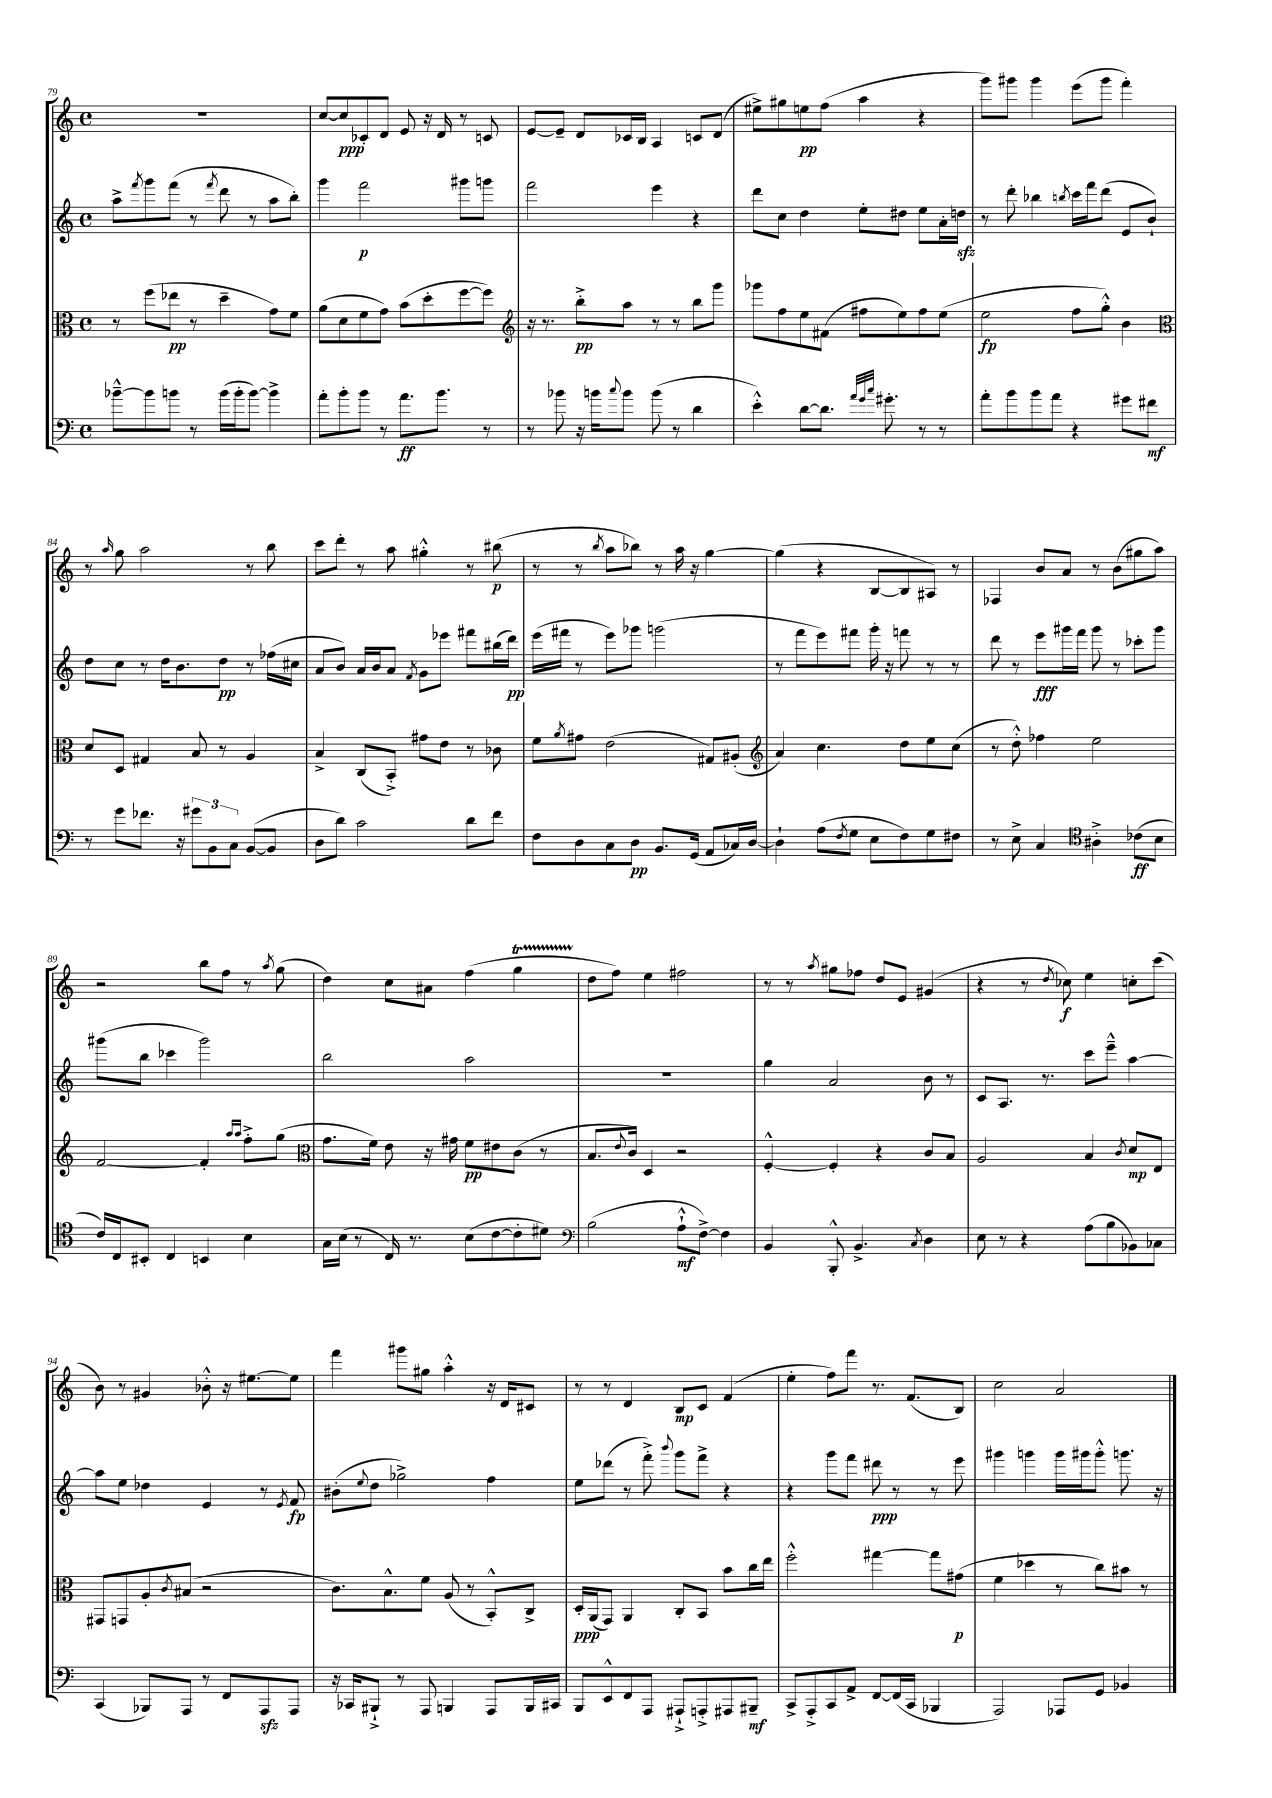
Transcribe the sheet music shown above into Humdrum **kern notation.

**kern	**dynam	**kern	**dynam	**kern	**dynam	**kern	**dynam
*part4	*part4	*part3	*part3	*part2	*part2	*part1	*part1
*staff4	*staff4	*staff3	*staff3	*staff2	*staff2	*staff1	*staff1
*clefF4	*	*clefC3	*	*clefG2	*	*clefG2	*
*k[]	*	*k[]	*	*k[]	*	*k[]	*
*M4/4	*	*M4/4	*	*M4/4	*	*M4/4	*
*met(c)	*	*met(c)	*	*met(c)	*	*met(c)	*
=79	=79	=79	=79	=79	=79	=79	=79
[8b-X~^^\L	.	8r	.	8aa^\L	.	1r	.
.	.	.	.	8qfff/	.	.	.
8b-\]	.	(8ff\L	.	8ggg\	.	.	.
8bn\J	.	8ee-X\J	pp	(8fff\J	.	.	.
8r	.	8r	.	8r	.	.	.
.	.	.	.	8qfff/	.	.	.
(16b\LL	.	4dd~\	.	8ddd\	.	.	.
16b'\J	.	.	.	.	.	.	.
[8b\J)	.	.	.	8r	.	.	.
4b^\]	.	8g\L)	.	8aa\L	.	.	.
.	.	8f\J	.	8bb'\J)	.	.	.
=80	=80	=80	=80	=80	=80	=80	=80
8a'\L	.	(8a\L	.	4ggg\	.	[8cc/L	.
8b'\	.	8d\	.	.	.	8cc/]	ppp
8b\J	.	8f\	.	2fff\	p	8c-X'/	.
8r	.	8g\J)	.	.	.	8d/J	.
8.a\L	ff	(8b\L	.	.	.	8e/	.
.	.	8dd'\	.	.	.	16r	.
8.b\J	.	.	.	.	.	16d/	.
.	.	[8ff\	.	8ggg#X\L	.	8r	.
8r	.	8ff\J])	.	8gggn\J	.	8cn/	.
=81	=81	=81	=81	=81	=81	=81	=81
*	*	*clefG2	*	*	*	*	*
8r	.	16r	.	2fff\	.	[8e/L	.
.	.	8.r	.	.	.	.	.
8b-X\	.	.	.	.	.	8e~/J]	.
16r	.	8bb'^\L	pp	.	.	8d/L	.
16bn\KL	.	.	.	.	.	.	.
8qqcc/	.	.	.	.	.	.	.
8b\J	.	8aa\J	.	.	.	16c-X/L	.
.	.	.	.	.	.	16B/JJ	.
(8b\	.	8r	.	4eee\	.	4A/	.
8r	.	8r	.	.	.	.	.
4d\	.	8bb\L	.	4r	.	8cn/L	.
.	.	8ggg\J	.	.	.	(8d/J	.
=82	=82	=82	=82	=82	=82	=82	=82
4e'^^\)	.	8ggg-X\L	.	8ddd\L	.	8ee#X^\L)	.
.	.	8ff\	.	8cc\J	.	8gg#X\	.
[8d\L	.	8ee\	.	4dd\	.	8een\	pp
8.d\J]	.	(8f#X\J	.	.	.	(8ff\J	.
.	.	8ff#X\L	.	8ee'\L	.	4aa\	.
32qqa/LLL	.	.	.	.	.	.	.
32qqg/	.	.	.	.	.	.	.
32qqcc/JJJ	.	.	.	.	.	.	.
8.g#X'\	.	.	.	.	.	.	.
.	.	8ee\)	.	8dd#X\J	.	.	.
8r	.	8ff#\	.	8ee\L	.	4r	.
8r	.	(8ee\J	.	16a'\L	.	.	.
.	.	.	.	16ddnzz\JJ	.	.	.
=83	=83	=83	=83	=83	=83	=83	=83
8a'\L	.	2ee\	fp	8r	.	8ggg\L)	.
8b\	.	.	.	8ddd'\	.	8ggg#X\J	.
8b\	.	.	.	4bb-X\	.	4ggg#\	.
8a\J	.	.	.	.	.	.	.
.	.	.	.	8qbbn/	.	.	.
4r	.	8ff\L	.	16ccc\LL	.	(8eee\L	.
.	.	.	.	16fff\J	.	.	.
.	.	8gg'^^\J)	.	(8ddd\J	.	8ggg#\J	.
8g#X\L	.	4b\	.	8e/L	.	4fff'\)	.
8f#X\J	mf	.	.	8b`/J)	.	.	.
!!LO:LB:g=z
=84	=84	=84	=84	=84	=84	=84	=84
*	*	*clefC3	*	*	*	*	*
8r	.	8d/L	.	8dd\L	.	8r	.
.	.	.	.	.	.	16qqaa/	.
8g\L	.	8D/J	.	8cc\J	.	8gg\	.
8.f-X\J	.	4G#X/	.	8r	.	2aa\	.
.	.	.	.	16dd\KL	.	.	.
16r	.	.	.	8.b\	.	.	.
12g#X\L	.	8B/	.	.	.	.	.
12BB\	.	.	.	.	.	.	.
.	.	8r	.	8dd\J	pp	.	.
12C\J	.	.	.	.	.	.	.
([8BB/L	.	4A/	.	8r	.	8r	.
8BB/J]	.	.	.	(16ff-X\LL	.	8bb\	.
.	.	.	.	16cc#X\JJ	.	.	.
=85	=85	=85	=85	=85	=85	=85	=85
8D\L	.	4B^/	.	8a/L	.	8ccc\L	.
8d\J)	.	.	.	8b/J)	.	8ddd'\J	.
2c\	.	(8C/L	.	16a/LL	.	8r	.
.	.	.	.	16b/J	.	.	.
.	.	8BB'^/J)	.	8a/J	.	8aa\	.
.	.	.	.	8qf/	.	.	.
.	.	8g#X\L	.	8g\L	.	4gg#X'^^\	.
.	.	8e\J	.	8eee-X\J	.	.	.
8d\L	.	8r	.	8fff#X\L	.	8r	.
8f\J	.	8c-X\	.	(16bb#X\L	.	(8bb#X\	p
.	.	.	.	16ddd\JJ)	pp	.	.
=86	=86	=86	=86	=86	=86	=86	=86
8F\L	.	8f\L	.	(16eee\LL	.	8r	.
.	.	.	.	16fff#X\JJ	.	.	.
.	.	8qa/	.	.	.	.	.
8D\	.	8g#X\J	.	8r	.	8r	.
.	.	.	.	.	.	8qbb/	.
8C\	.	(2e\	.	8eee\L)	.	8aa\L	.
8D\J	pp	.	.	8ggg-X\J	.	8bb-X\J)	.
8.BB/L	.	.	.	(2gggn\	.	8r	.
.	.	.	.	.	.	16aa\	.
(16GG/Jk	.	.	.	.	.	16r	.
8AA/L	.	8G#X/L)	.	.	.	[4gg\	.
16C-X/L)	.	(8A#X'/J	.	.	.	.	.
[16D/JJ	.	.	.	.	.	.	.
=87	=87	=87	=87	=87	=87	=87	=87
*	*	*clefG2	*	*	*	*	*
4D`\]	.	4a/)	.	8r	.	(4gg\]	.
.	.	.	.	8fff\L	.	.	.
(8A\L	.	4.cc\	.	8eee\)	.	4r	.
8qF/	.	.	.	.	.	.	.
8G\J	.	.	.	8fff#X\J	.	.	.
8E\L	.	.	.	16ggg'\	.	[8B/L	.
.	.	.	.	16r	.	.	.
8F\)	.	8dd\L	.	8fffn\	.	8B/]	.
8G\	.	8ee\	.	8r	.	8A#X/J)	.
8F#X\J	.	(8cc\J	.	8r	.	8r	.
=88	=88	=88	=88	=88	=88	=88	=88
8r	.	8r	.	8ddd\	.	4F-X/	.
8E^\	.	8dd'^^\)	.	8r	.	.	.
4C/	.	4ff-X\	.	8eee\L	fff	8b/L	.
.	.	.	.	16ggg#X\L	.	8a/J	.
.	.	.	.	16fff\JJ	.	.	.
*clefC4	*	*	*	*	*	*	*
4A#X'^\	.	2ee\	.	8ggg#\	.	8r	.
.	.	.	.	8r	.	(8b\L	.
(8c-X\L	ff	.	.	8ccc-X'\L	.	8gg#X\	.
8B\J	.	.	.	8ggg#\J	.	8aa\J)	.
!!LO:LB:g=z
=89	=89	=89	=89	=89	=89	=89	=89
16c/LL)	.	[2f/	.	(8ggg#X\L	.	2r	.
16C/J	.	.	.	.	.	.	.
8BB#X'/J	.	.	.	8bb\J	.	.	.
4C/	.	.	.	4ccc-X\	.	.	.
4BBn/	.	4f'/]	.	2ggg#\)	.	8bb\L	.
.	.	.	.	.	.	8ff\J	.
.	.	16qqaa/LL	.	.	.	.	.
.	.	16qqaa/JJ	.	.	.	.	.
4B\	.	8ff'^\L	.	.	.	8r	.
.	.	.	.	.	.	8qaa/	.
.	.	(8gg\J	.	.	.	(8gg\	.
=90	=90	=90	=90	=90	=90	=90	=90
*	*	*clefC3	*	*	*	*	*
16G\LL	.	8.g\L	.	2bb\	.	4dd\)	.
(16B\JJ	.	.	.	.	.	.	.
8r	.	.	.	.	.	.	.
.	.	16f\Jk)	.	.	.	.	.
16C/)	.	8e\	.	.	.	8cc\L	.
8.r	.	.	.	.	.	.	.
.	.	16r	.	.	.	8a#X\J	.
.	.	16g#X\	.	.	.	.	.
(8B\L	.	8f\L	pp	2aa\	.	(4ff\	.
[8c\	.	8e#X\	.	.	.	.	.
8c'\]	.	(8c\J	.	.	.	4ggT\	.
8d#X\J)	.	8r	.	.	.	.	.
=91	=91	=91	=91	=91	=91	=91	=91
*clefF4	*	*	*	*	*	*	*
(2B\	.	8.B/L	.	1r	.	8dd\L	.
.	.	.	.	.	.	8ff\J)	.
.	.	8qqe/	.	.	.	.	.
.	.	16c/Jk)	.	.	.	.	.
.	.	4D/	.	.	.	4ee\	.
8A`^^\L	mf	2r	.	.	.	2ff#X\	.
[8F^\J)	.	.	.	.	.	.	.
4F\]	.	.	.	.	.	.	.
=92	=92	=92	=92	=92	=92	=92	=92
4BB/	.	[4F'^^/	.	4gg\	.	8r	.
.	.	.	.	.	.	8r	.
.	.	.	.	.	.	8qaa/	.
8BBB'^^/	.	4F'/]	.	2a/	.	8gg#X\L	.
4.BB^/	.	.	.	.	.	8ff-X\J	.
.	.	4r	.	.	.	8dd/L	.
.	.	.	.	.	.	8e/J	.
8qC/	.	.	.	.	.	.	.
4D\	.	8c/L	.	8b\	.	(4g#X/	.
.	.	8B/J	.	8r	.	.	.
=93	=93	=93	=93	=93	=93	=93	=93
8E\	.	2A/	.	8c/L	.	4r	.
8r	.	.	.	8.A/J	.	.	.
4r	.	.	.	.	.	8r	.
.	.	.	.	8.r	.	.	.
.	.	.	.	.	.	8qdd/	.
.	.	.	.	.	.	8cc-X\)	f
(8A\L	.	4B/	.	8ccc\L	.	4ee\	.
8B\	.	.	.	8eee~^^\J	.	.	.
.	.	8qc/	.	.	.	.	.
8BB-X\)	.	8d/L	mp	[4aa\	.	8ccn'\L	.
8C-X\J	.	8E/J	.	.	.	(8ccc\J	.
!!LO:LB:g=z
=94	=94	=94	=94	=94	=94	=94	=94
(4CC/	.	8GG#X/L	.	8aa\L]	.	8b\)	.
.	.	8GGn/	.	8ee\J	.	8r	.
8BBB-X/L)	.	8A'/	.	4dd-X\	.	4g#X/	.
.	.	8qc/	.	.	.	.	.
8AAA/J	.	(8B#X/J	.	.	.	.	.
8r	.	2r	.	4e/	.	8b-X'^^\	.
8FF/L	.	.	.	.	.	16r	.
.	.	.	.	.	.	[8.ee#X\L	.
8AAAzz/	.	.	.	8r	.	.	.
.	.	.	.	8qe/	.	.	.
8AAA/J	.	.	.	8f/	fp	8ee#\J]	.
=95	=95	=95	=95	=95	=95	=95	=95
16r	.	8.c\L)	.	(8b#X'\L	.	4fff\	.
16CC-X/KL	.	.	.	.	.	.	.
.	.	.	.	8qqee/	.	.	.
8BBB#X`^/J	.	.	.	8dd\J	.	.	.
.	.	8.B^^\	.	.	.	.	.
8r	.	.	.	2gg-X^\)	.	8ggg#X\L	.
8AAA/	.	8f\J	.	.	.	8gg#X\J	.
4BBBn/	.	(8A/	.	.	.	4aa'^^\	.
.	.	8r	.	.	.	.	.
8AAA/L	.	8BB'^^/L)	.	4ff\	.	16r	.
.	.	.	.	.	.	16d/KL	.
16BBB/L	.	8C^/J	.	.	.	8c#X/J	.
16CC#X/JJ	.	.	.	.	.	.	.
=96	=96	=96	=96	=96	=96	=96	=96
8BBB/L	.	16D'/LL	ppp	8ee\L	.	8r	.
.	.	(16AA/J	.	.	.	.	.
8EE^^/	.	8GG/J)	.	(8ddd-X\J	.	8r	.
8FF/	.	4AA/	.	8r	.	4d/	.
8AAA/J	.	.	.	8fff'^\)	.	.	.
.	.	.	.	8qqbbb/	.	.	.
8AAA#X`^/L	.	8C'/L	.	8ggg\L	.	8B/L	mp
8AAAn'^/	.	8BB/J	.	8fff^\J	.	8c/J	.
8AAA#X/	.	8b\L	.	4r	.	(4f/	.
8BBB#X~/J	mf	16cc\L	.	.	.	.	.
.	.	16ee\JJ	.	.	.	.	.
=97	=97	=97	=97	=97	=97	=97	=97
8CC^/L	.	2ff'^^\	.	4r	.	4ee'\	.
8AAA'^/	.	.	.	.	.	.	.
8CC/	.	.	.	8ggg\L	.	8ff\L)	.
8AA^/J	.	.	.	8fff\J	.	8fff\J	.
[8FF/L	.	[4gg#X\	.	8ddd#X\	ppp	8.r	.
(16FF/L]	.	.	.	8r	.	.	.
16CC/JJ	.	.	.	.	.	(8.f/L	.
4BBB-X/	.	8gg#\L]	.	8r	.	.	.
.	.	(8g#X\J	p	8eee\	.	8B/J)	.
=98	=98	=98	=98	=98	=98	=98	=98
2AAA/)	.	4f\	.	4ggg#X\	.	2cc\	.
.	.	4dd-X\	.	4gggn\	.	.	.
8AAA-X/L	.	8r	.	16ggg\LL	.	2a/	.
.	.	.	.	16ggg#X\J	.	.	.
8GG/J	.	8cc\L)	.	8ggg#'^^\J	.	.	.
4BB-X/	.	8b#X\J	.	8.gggn\	.	.	.
.	.	8r	.	.	.	.	.
.	.	.	.	16r	.	.	.
==	==	==	==	==	==	==	==
*-	*-	*-	*-	*-	*-	*-	*-
